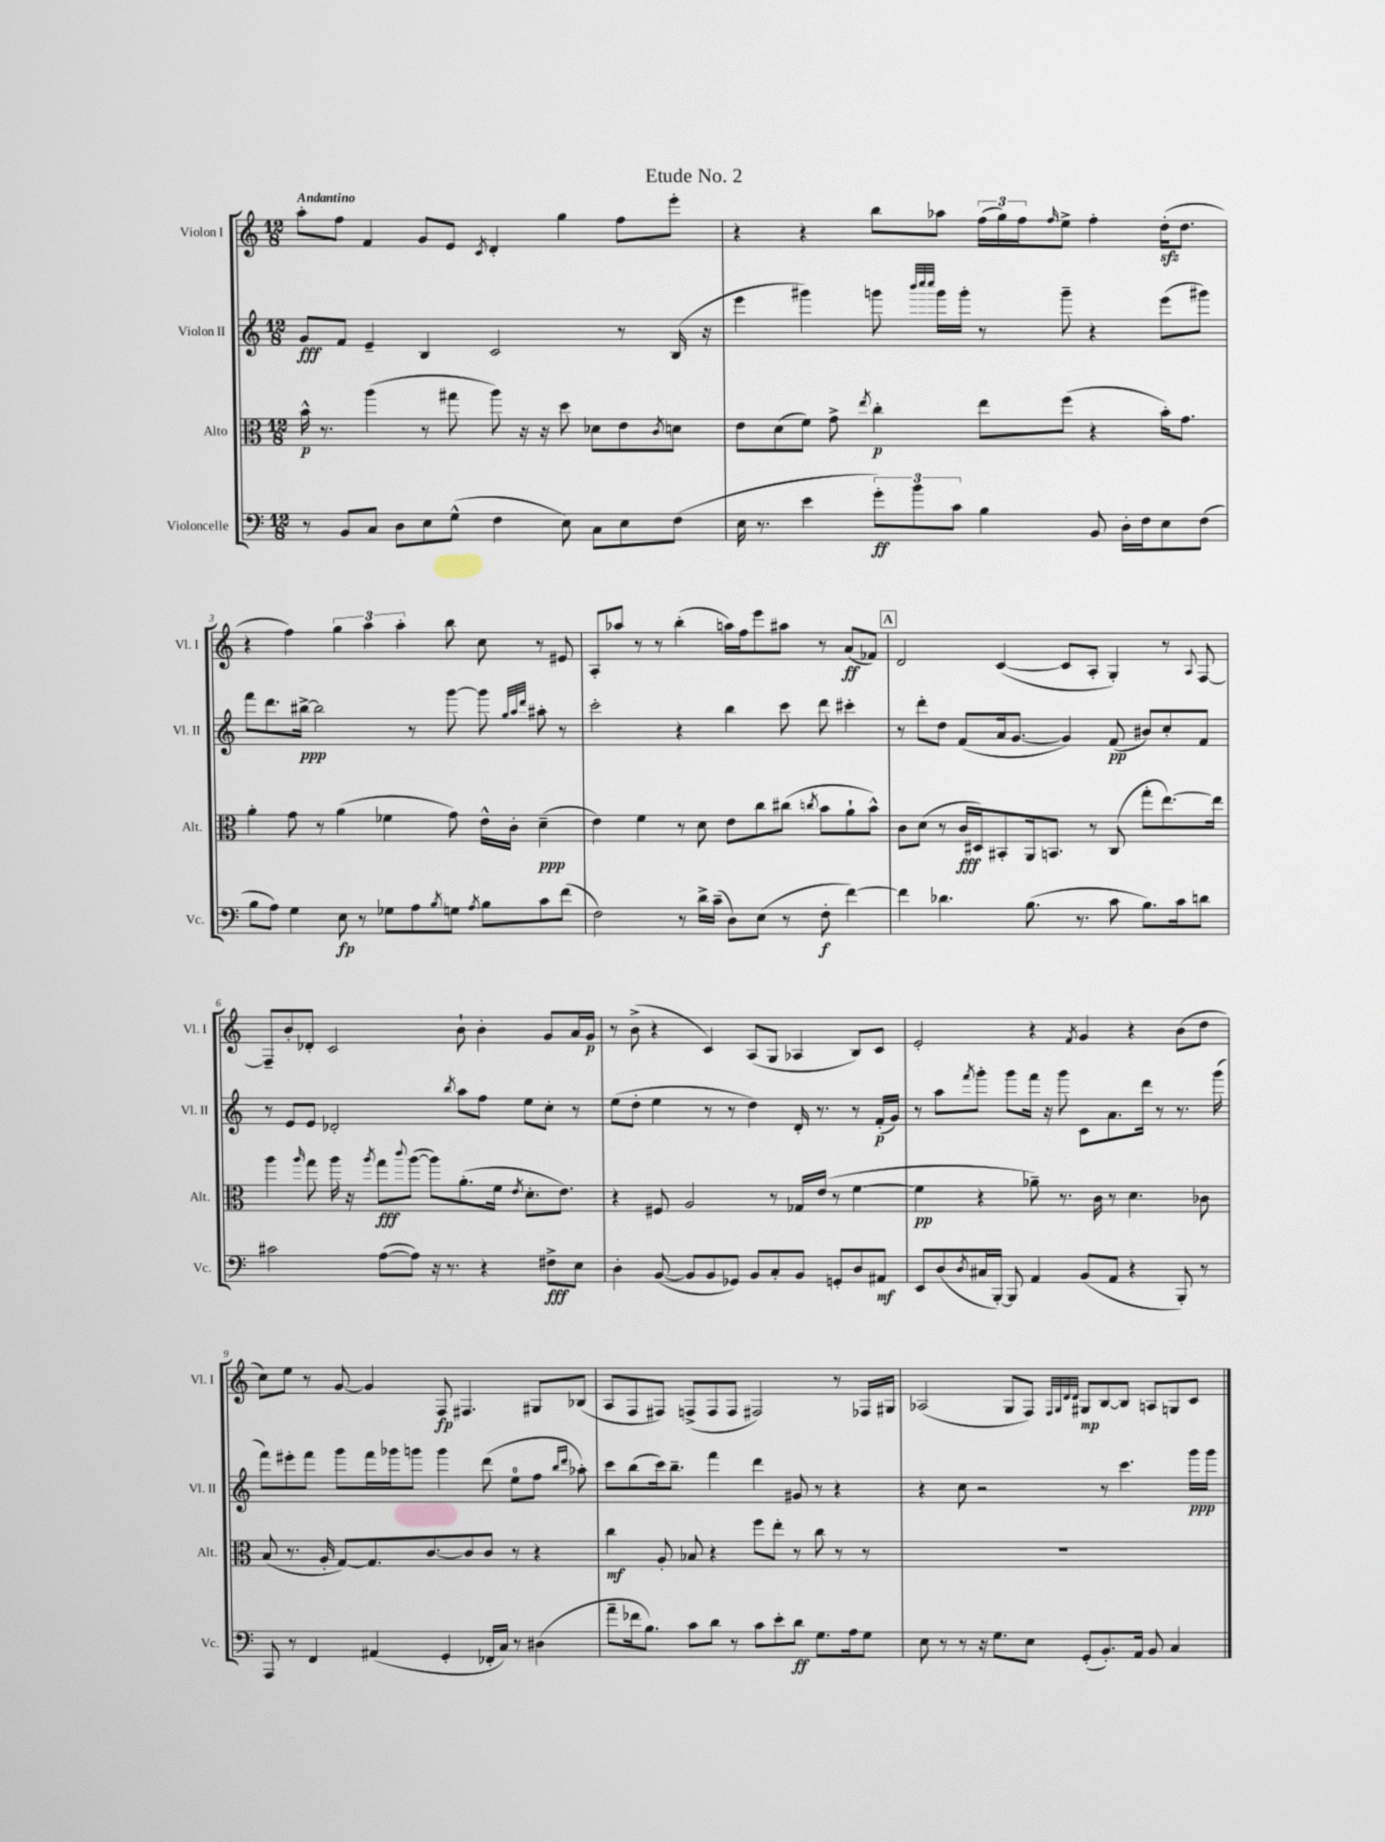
\header { title = "Etude No. 2" }
<<
\new StaffGroup <<
\new Staff = "s0" \with { instrumentName = "Violon I" shortInstrumentName = "Vl. I" } {
    \clef treble \key c \major \numericTimeSignature \time 12/8 \tempo "Andantino"
    a''8-. f''8 f'4 g'8 e'8 \acciaccatura { c'8 } d'4-. g''4 f''8 e'''8-. |
    r4 r4 b''8 aes''8 \tuplet 3/2 { f''16( g''16) f''16 } \grace { f''16 } e''8-> f''4-. d''16-.\sfz( d''8. |
    r4 f''4) \tuplet 3/2 { g''4 a''4 a''4-. } b''8 c''8 r8 eis'8 |
    a8-. aes''8 r8 r8 b''4-.( a''16) f''16 e'''8 ais''8 r8 a'8\ff( fes'8) |
    \mark \markup { \box "A" } d'2 c'4~( c'8 a8-. g4-.) r8 \appoggiatura { a8 } f8~ |
    f8-- b'8-. des'8-. c'2 b'8-! b'4-. g'8 a'16 g'16\p |
    r8 b'8->( r4 c'4) a8( g8 aes4 b8) c'8 |
    e'2-. r4 \acciaccatura { f'8 } g'4 r4 b'8( d''8 |
    c''8) e''8 r8 g'8~ g'4 f8\fp fis4. gis8 bes8( |
    a8 f8 fis8) f8->( f8 f8 fis2) r8 fes16 gis16 |
    aes2( g8 f8) \grace { f32 g32 d'32 d'32 } gis8\mp b8~ b8 a8 g8 c'8 \bar "|." |
}
\new Staff = "s1" \with { instrumentName = "Violon II" shortInstrumentName = "Vl. II" } {
    \clef treble \key c \major \numericTimeSignature \time 12/8
    g'8\fff f'8 e'4-- b4 c'2 r8 b16( r16 |
    e'''4 gis'''4) g'''8 \grace { b'''32 c''''32 c''''32 } g'''16 g'''16-. r8 g'''8-- r4 e'''8( gis'''8) |
    f'''8 d'''8. bis''16~->\ppp bis''2 r8 g'''8~ g'''8 \grace { g''32 a''32 d'''32 } ais''8-. r8 |
    c'''2-. r4 b''4 c'''8 d'''8 cis'''4-. |
    \mark \markup { \box "A" } r8 d'''8-. d''8 f'8( a'16 g'8.~ g'4) f'8\pp( bis'8) c''8-. f'8 |
    r8 e'8 e'8 des'2-. \acciaccatura { b''8 } a''8 f''8 e''8 c''8-. r8 |
    e''8( d''8-. e''4 r8 r8 d''4) d'16-. r8. r8 f'16-.\p( g'16) |
    r8 a''8 \acciaccatura { f'''8 } g'''8-. g'''8 f'''16 r16 g'''8 c'8 a'8. d'''16 r8 r8. g'''16( |
    f'''8) eis'''8-. f'''8 g'''8 f'''16 ges'''16 g'''8 g'''4 d'''8( e''8-0 f''8 \grace { b''16 d'''16 } aes''8-.) |
    c'''8 b''8( c'''16) b''8.-- f'''4 d'''4 gis'8 r8 r4 |
    r4 c''8 r2 r8 c'''4. g'''16\ppp g'''16 \bar "|." |
}
\new Staff = "s2" \with { instrumentName = "Alto" shortInstrumentName = "Alt." } {
    \clef alto \key c \major \numericTimeSignature \time 12/8
    b'16-^\p r8. a''4( r8 gis''8 a''8) r16 r16 d''8 des'8 e'8 \acciaccatura { c'8 } d'8 |
    e'8 d'8( f'8) g'8-> \acciaccatura { e''8 } c''4-.\p e''8 f''8( r4 b'16-.) g'8. |
    a'4-. g'8 r8 a'4( fes'4 g'8) e'16-^ c'16-. d'4--\ppp( |
    e'4) f'4 r8 d'8 e'8 c''8 cis''8( \acciaccatura { c''8 } b'8 a'8-! b'8-^) |
    \mark \markup { \box "A" } c'8 d'8( r8 c'16\fff dis16) bis,8-. a,16 b,8. r8 c8( g''8-. e''8.~) e''16 |
    a''4 \grace { a''16 } g''8 a''16 r16 \acciaccatura { a''8 } g''8\fff \appoggiatura { c'''8 } a''8~( a''8) a'8.-.( f'16 \acciaccatura { e'8 } d'8.-. e'8.) |
    r4 fis8 a2 r8 ges16 e'16( r8 f'4~ |
    f'4\pp r4 aes'8--) r8. c'16 r8 d'4. ces'8 |
    b8( r8. a16-. g8~) g8. c'8.~ c'8 c'8 r8 r4 |
    c''4\mf a8-. bes8 r4 f''8 e''8-. r8 c''8 r8 r8 |
    R1. \bar "|." |
}
\new Staff = "s3" \with { instrumentName = "Violoncelle" shortInstrumentName = "Vc." } {
    \clef bass \key c \major \numericTimeSignature \time 12/8
    r8 b,8 c8 d8 e8 g8-^( f4 e8) c8 e8 f8( |
    e16 r8. e'4 \tuplet 3/2 { g'8-.\ff) b'8 c'8 } b4 b,8 d16-. f16 e8 f8( |
    b8 a8) g4 e8\fp r8 ges8 a8 \acciaccatura { b8 } g8 \acciaccatura { a8 } b8 c'8 f'8( |
    f2) r8 d'16-> c'16--( d8) e8( r8 f8-.\f f'4~) |
    \mark \markup { \box "A" } f'4 des'4. b8.( r8. c'8 b8.) c'16 d'8 |
    cis'2 a8~( a8) r16 r8. r4 fis8->\fff e8 |
    d4-. b,8~( b,8 b,8 ges,8) b,8 c8-. b,8 g,8-. d8 ais,8\mf |
    e,8 d8( \acciaccatura { d8 } cis16 b,,16~-.) b,,8 a,4 b,8( a,8 r4 b,,8-.) r8 |
    a,,8 r8 f,4 ais,4( g,4-. fes,16-. c16) r8 dis4( |
    a'8-- fes'16 b8.) c'8 d'8 r8 c'8 e'8-. d'8\ff g8. a16 g8 |
    e8 r8 r8 r16 g8. e8 g,8-.( b,8.-.) a,16 b,8 c4 \bar "|." |
}
>>
>>
